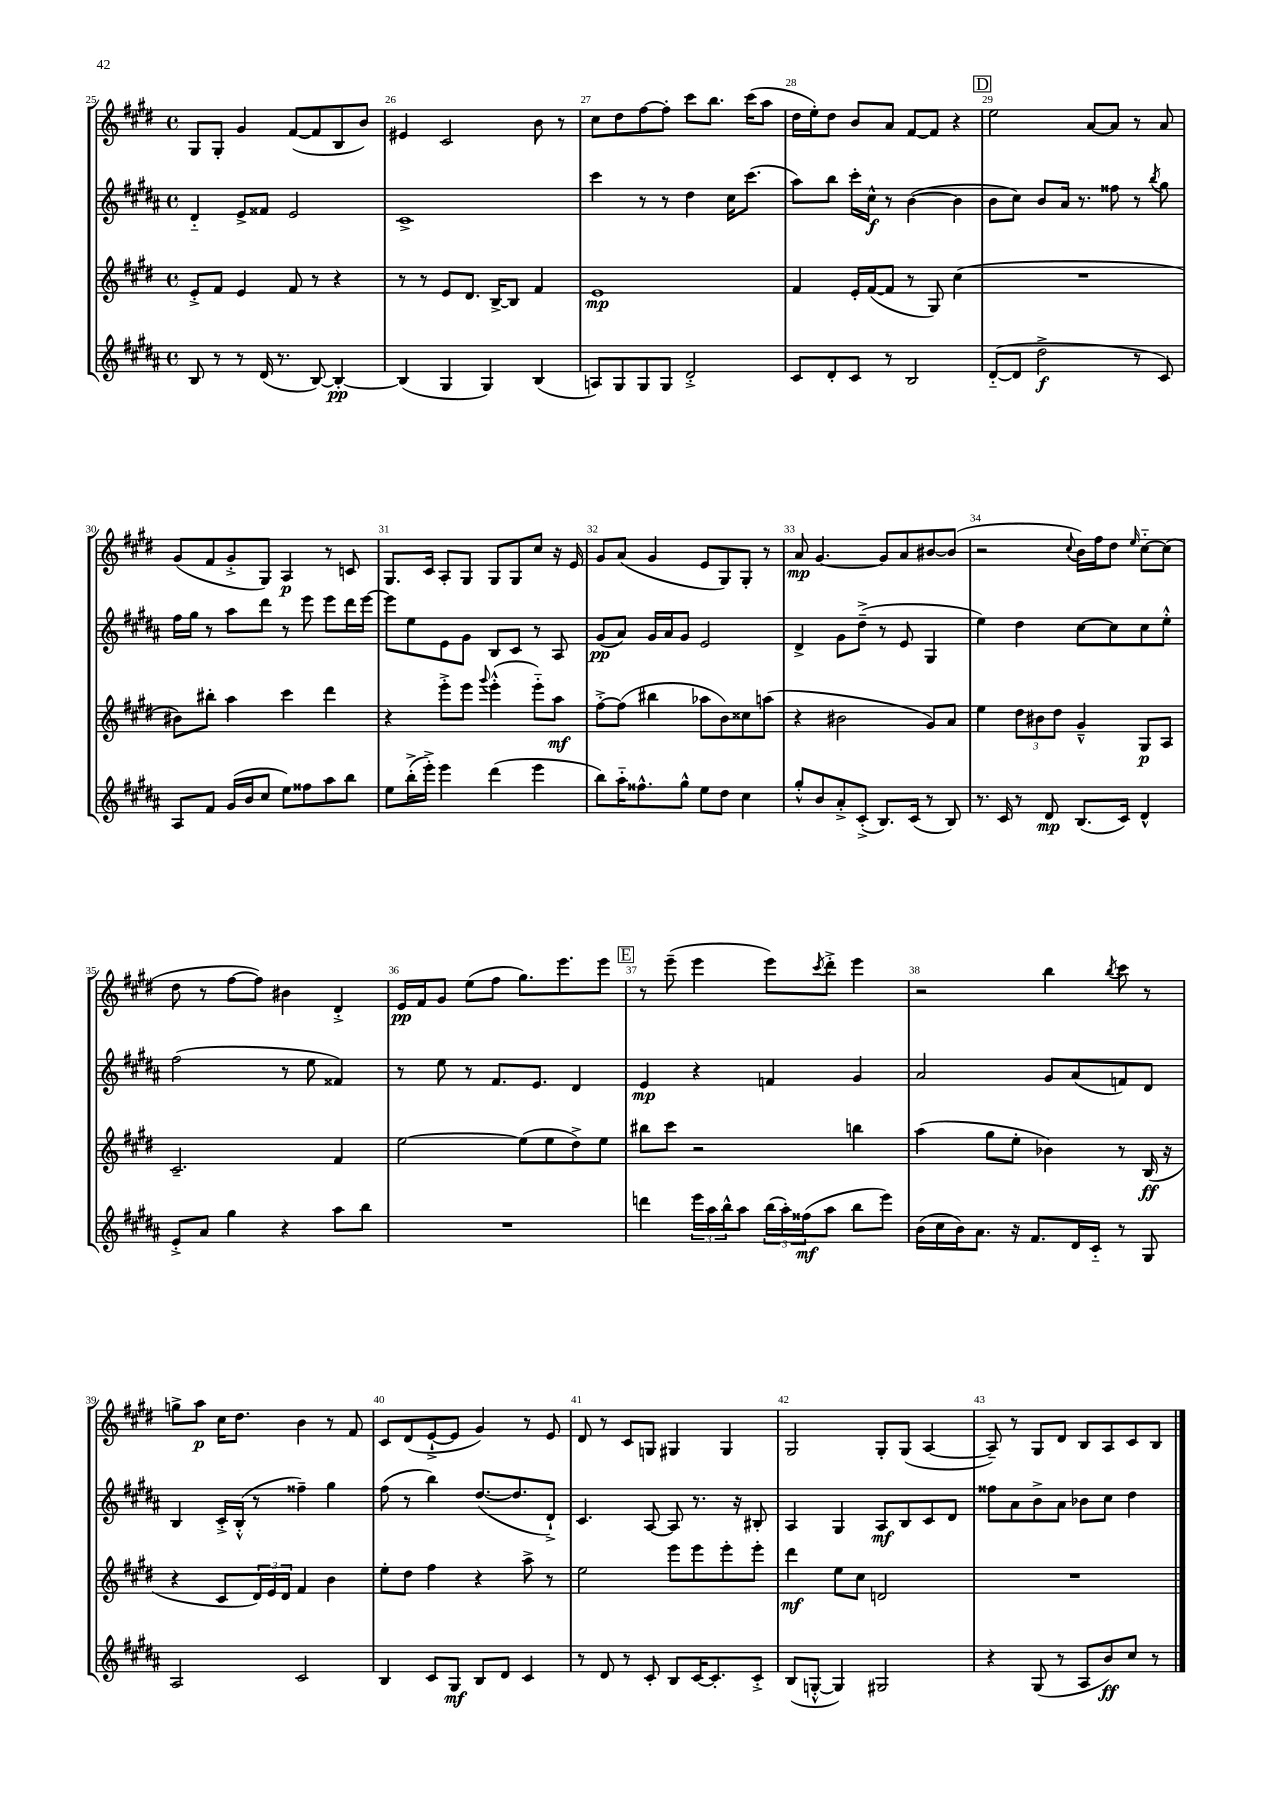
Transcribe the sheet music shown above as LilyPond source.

<<
\new StaffGroup <<
\new Staff = "s0" {
    \clef treble \key e \major \defaultTimeSignature \time 4/4
    gis8 gis8-. gis'4 fis'8~( fis'8 b8 b'8) |
    eis'4 cis'2 b'8 r8 |
    cis''8 dis''8 fis''8~ fis''8-. cis'''8 b''8. cis'''16( a''8 |
    dis''16 e''16-.) dis''8 b'8 a'8 fis'8~ fis'8 r4 |
    \mark \markup { \box "D" } e''2 a'8~ a'8 r8 a'8 |
    gis'8( fis'8 gis'8-.-> gis8) a4\p r8 c'8 |
    gis8. cis'16 a8-. gis8 gis8 gis8 cis''8 r16 e'16 |
    gis'8 a'8( gis'4 e'8 gis8) gis8-. r8 |
    a'8\mp gis'4.~ gis'8 a'8 bis'8~ bis'8( |
    r2 \appoggiatura { cis''8 } b'16) fis''16 dis''8 \grace { e''16 } cis''8~-_ cis''8( |
    dis''8 r8 fis''8~ fis''8) bis'4 dis'4-.-> |
    e'16\pp fis'16 gis'8 e''8( fis''8 gis''8.) e'''8. e'''8 |
    \mark \markup { \box "E" } r8 e'''8--( e'''4 e'''8) \acciaccatura { cis'''8 } dis'''8-.-> e'''4 |
    r2 b''4 \acciaccatura { b''8 } cis'''8 r8 |
    g''8-> a''8\p cis''16 dis''8. b'4 r8 fis'8 |
    cis'8 dis'8( e'8~-!-> e'8 gis'4) r8 e'8 |
    dis'8 r8 cis'8 g8 gis4 gis4 |
    gis2 gis8-. gis8( a4~ |
    a8--) r8 gis8 dis'8 b8 a8 cis'8 b8 \bar "|." |
}
\new Staff = "s1" {
    \clef treble \key b \major \defaultTimeSignature \time 4/4
    dis'4-_ e'8-> fisis'8 e'2 |
    cis'1-> |
    cis'''4 r8 r8 dis''4 cis''16 cis'''8.( |
    ais''8) b''8 cis'''16-. cis''16-^\f r8 b'4~( b'4 |
    \mark \markup { \box "D" } b'8 cis''8) b'8 ais'16 r8. fisis''8 r8 \acciaccatura { b''8 } gis''8 |
    fis''16 gis''16 r8 ais''8 dis'''8 r8 e'''8 e'''8 dis'''16 e'''16~ |
    e'''8 e''8 e'8 gis'8 b8 cis'8 r8 ais8 |
    gis'8\pp( ais'8) gis'16 ais'16 gis'8 e'2 |
    dis'4-> gis'8 dis''8--->( r8 e'8 gis4 |
    e''4) dis''4 cis''8~ cis''8 cis''8 e''8-.-^ |
    fis''2( r8 e''8 fisis'4) |
    r8 e''8 r8 fis'8. e'8. dis'4 |
    \mark \markup { \box "E" } e'4\mp r4 f'4 gis'4 |
    ais'2 gis'8 ais'8( f'8) dis'8 |
    b4 cis'16-.-> b16-.-^( r8 fisis''4--) gis''4 |
    fis''8( r8 b''4) dis''8.~( dis''8. dis'8-!->) |
    cis'4. ais8~ ais8 r8. r16 bis8-. |
    ais4 gis4 ais8\mf b8 cis'8 dis'8 |
    fisis''8 ais'8 b'8-> ais'8 bes'8 cis''8 dis''4 \bar "|." |
}
\new Staff = "s2" {
    \clef treble \key e \major \defaultTimeSignature \time 4/4
    e'8-.-> fis'8 e'4 fis'8 r8 r4 |
    r8 r8 e'8 dis'8. b16~-> b8 fis'4 |
    e'1\mp |
    fis'4 e'16-. fis'16~( fis'8 r8 gis8) cis''4( |
    \mark \markup { \box "D" } R1 |
    bis'8) bis''8-. a''4 cis'''4 dis'''4 |
    r4 e'''8-.-> e'''8 \appoggiatura { gis'''8 } e'''4-.-^( e'''8-_) a''8\mf |
    fis''8~-.-> fis''8( bis''4 aes''8 b'8) cisis''8 a''8( |
    r4 bis'2 gis'8) a'8 |
    e''4 \tuplet 3/2 { dis''8 bis'8 dis''8 } gis'4---^ gis8\p a8 |
    cis'2.-- fis'4 |
    e''2~ e''8( e''8 dis''8->) e''8 |
    \mark \markup { \box "E" } bis''8 cis'''8 r2 b''4 |
    a''4( gis''8 e''8-. bes'4) r8 b16\ff( r16 |
    r4 cis'8 \tuplet 3/2 { dis'16) e'16 dis'16 } fis'4 b'4 |
    e''8-. dis''8 fis''4 r4 a''8-> r8 |
    e''2 e'''8 e'''8 e'''8-. e'''8-. |
    dis'''4\mf e''8 cis''8 d'2 |
    R1 \bar "|." |
}
\new Staff = "s3" {
    \clef treble \key b \major \defaultTimeSignature \time 4/4
    b8 r8 r8 dis'16( r8. b8~) b4~-.\pp |
    b4( gis4 gis4) b4( |
    a8) gis8 gis8 gis8 dis'2-.-> |
    cis'8 dis'8-. cis'8 r8 b2 |
    \mark \markup { \box "D" } dis'8~-_( dis'8 dis''2->\f r8 cis'8) |
    ais8 fis'8 gis'16( b'16 cis''8 e''8) fisis''8 ais''8 b''8 |
    e''8 b''16-.->( e'''16-.->) e'''4 dis'''4( e'''4 |
    b''8) ais''16-_ fisis''8.-^ gis''8-^ e''8 dis''8 cis''4 |
    gis''8-.-^ b'8 ais'8-.-> cis'8-.->( b8.) cis'16( r8 b8) |
    r8. cis'16 r8 dis'8\mp b8.( cis'16) dis'4-^ |
    e'8-.-> ais'8 gis''4 r4 ais''8 b''8 |
    R1 |
    \mark \markup { \box "E" } d'''4 \tuplet 3/2 { e'''16 ais''16 b''16-^ } ais''8 \tuplet 3/2 { b''16( ais''16-.) fisis''16\mf( } ais''8 b''8 e'''8) |
    b'16( cis''16 b'16) ais'8. r16 fis'8. dis'16 cis'16-_ r8 gis8 |
    ais2 cis'2 |
    b4 cis'8 gis8\mf b8 dis'8 cis'4 |
    r8 dis'8 r8 cis'8-. b8 cis'16~ cis'8.-. cis'8-.-> |
    b8( g8~-.-^ g4) gis2 |
    r4 gis8( r8 ais8 b'8\ff) cis''8 r8 \bar "|." |
}
>>
>>
\layout { \context { \Score currentBarNumber = #25 \override BarNumber.break-visibility = ##(#f #t #t) barNumberVisibility = #all-bar-numbers-visible } }
